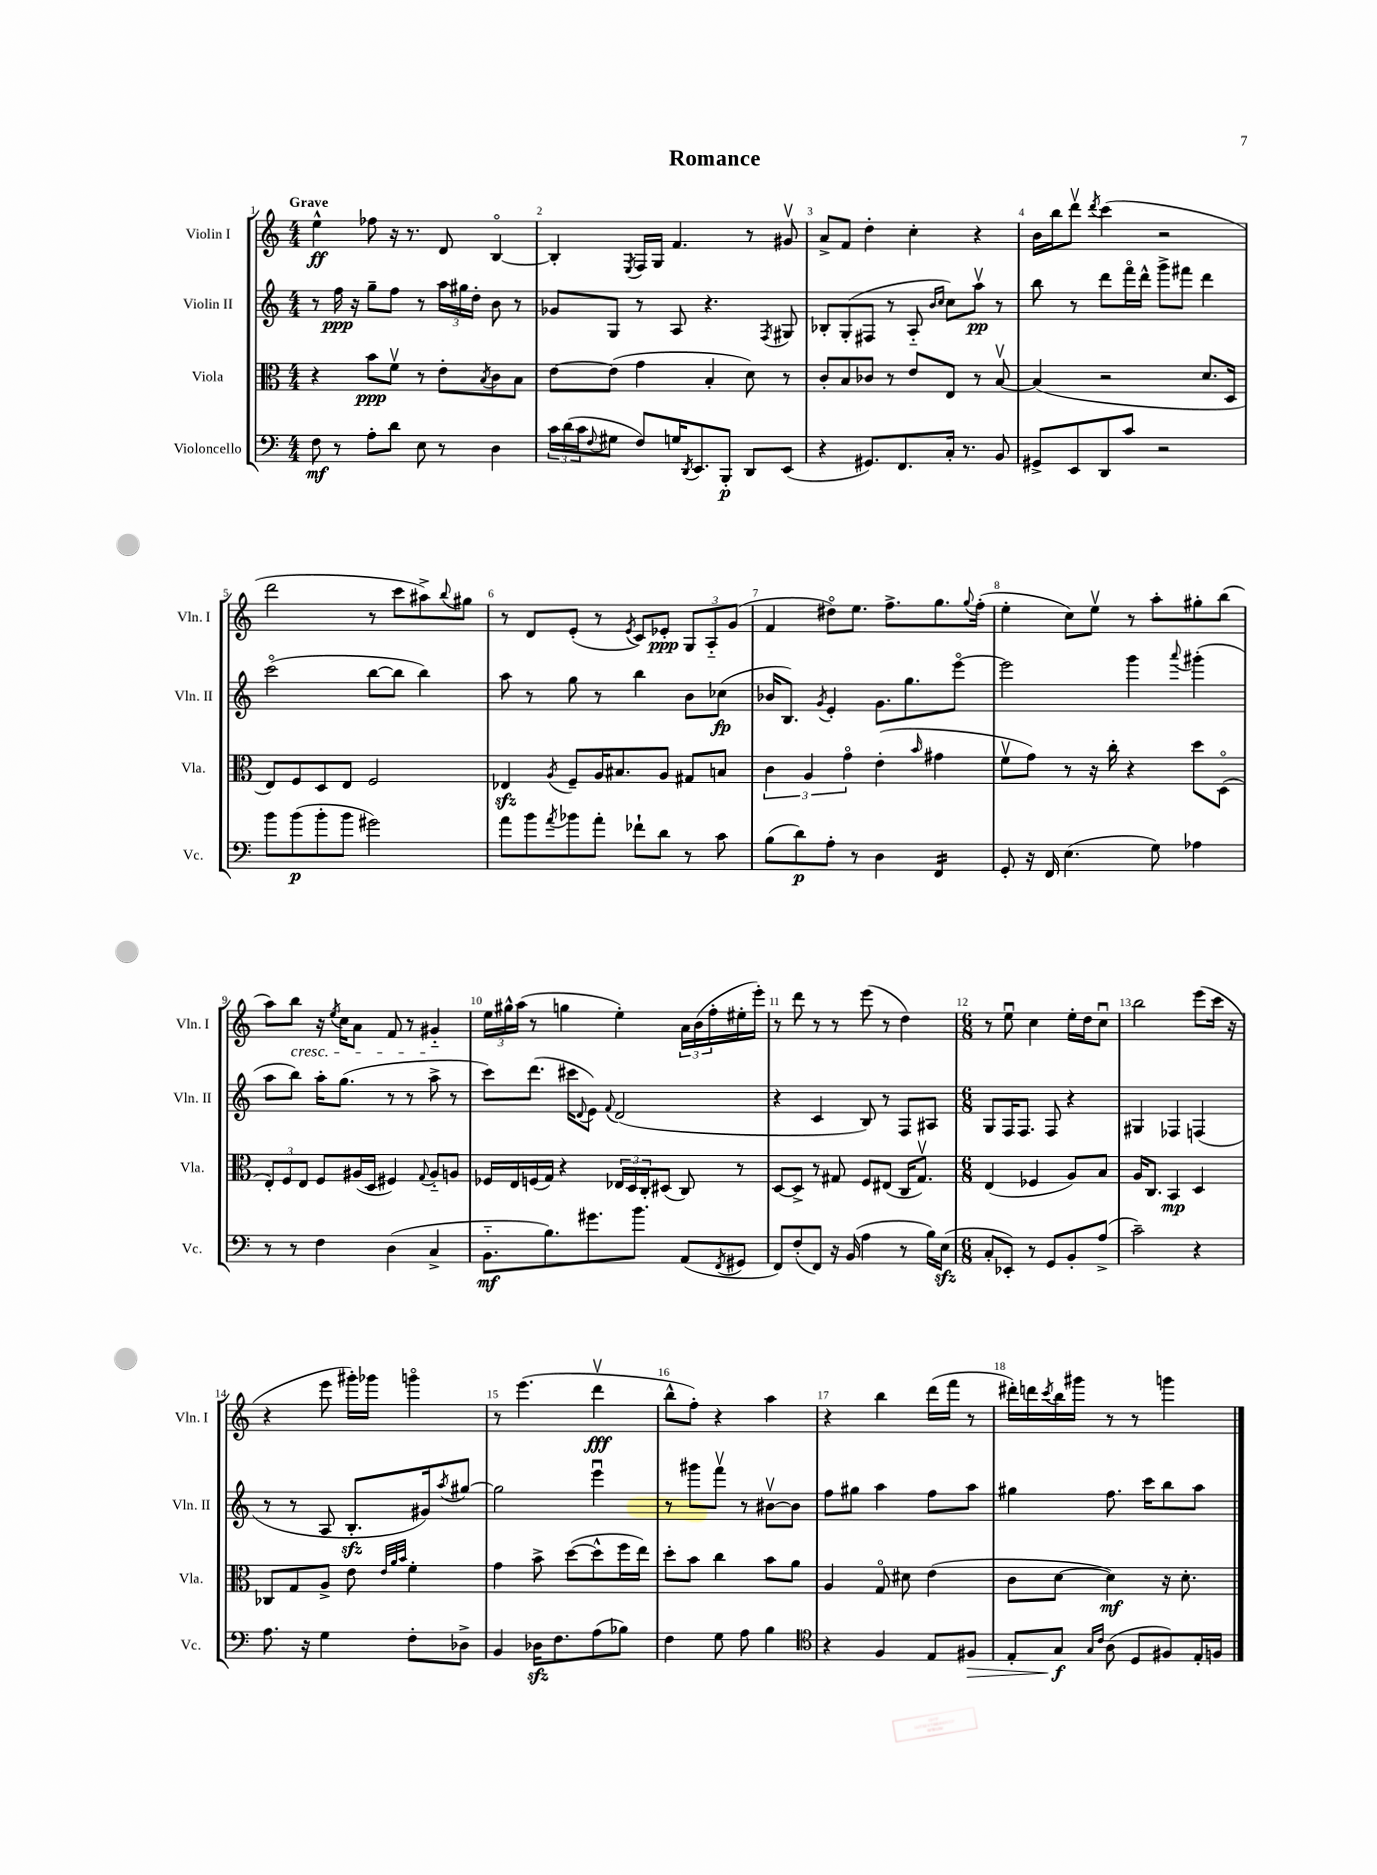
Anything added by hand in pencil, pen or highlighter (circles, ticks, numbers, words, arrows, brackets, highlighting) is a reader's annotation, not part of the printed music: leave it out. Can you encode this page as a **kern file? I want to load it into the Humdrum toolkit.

**kern	**dynam	**kern	**dynam	**kern	**dynam	**kern	**dynam
*part4	*part4	*part3	*part3	*part2	*part2	*part1	*part1
*staff4	*staff4	*staff3	*staff3	*staff2	*staff2	*staff1	*staff1
*I"Violoncello	*	*I"Viola	*	*I"Violin II	*	*I"Violin I	*
*I'Vc.	*	*I'Vla.	*	*I'Vln. II	*	*I'Vln. I	*
*clefF4	*	*clefC3	*	*clefG2	*	*clefG2	*
*k[]	*	*k[]	*	*k[]	*	*k[]	*
*M4/4	*	*M4/4	*	*M4/4	*	*M4/4	*
=1	=1	=1	=1	=1	=1	=1	=1
!	!	!	!	!	!	!LO:TX:a:B:t=Grave	!
8F\	mf	4r	.	8r	.	4ee^^\	ff
8r	.	.	.	16ff\	ppp	.	.
.	.	.	.	16r	.	.	.
8A'\L	.	8b\L	ppp	8gg~\L	.	8ff-X\	.
8d\J	.	8fv\J	.	8ff\J	.	16r	.
.	.	.	.	.	.	8.r	.
8E\	.	8r	.	8r	.	.	.
8r	.	8e'\L	.	24aa\LL	.	8d/	.
.	.	.	.	24gg#X\	.	.	.
.	.	.	.	24dd'\JJ	.	.	.
.	.	8qB/	.	.	.	.	.
4D\	.	8c\	.	8b\	.	[4B/	.
.	.	8B\J	.	8r	.	.	.
=2	=2	=2	=2	=2	=2	=2	=2
24c\LL	.	[8e\L	.	8g-X/L	.	4B'/]	.
(24d\	.	.	.	.	.	.	.
24c\J	.	.	.	.	.	.	.
8qqF/	.	.	.	.	.	.	.
8G#X\J	.	(8e\J]	.	8G/J	.	.	.
.	.	.	.	.	.	8qE/	.
8F/L)	.	4g\	.	8r	.	16F/LL	.
.	.	.	.	.	.	16G/JJ	.
16Gn/K	.	.	.	8A/	.	4.f/	.
8qDD/	.	.	.	.	.	.	.
8.EE/	.	.	.	.	.	.	.
.	.	4B'/	.	4.r	.	.	.
8BBB'/J	p	.	.	.	.	.	.
8DD/L	.	8d\)	.	.	.	8r	.
.	.	.	.	8qF/	.	.	.
(8EE/J	.	8r	.	8G#X/	.	8g#Xv/	.
=3	=3	=3	=3	=3	=3	=3	=3
4r	.	8c'/L	.	8B-X'/L	.	8a^/L	.
.	.	8B/	.	(8G'/	.	8f/J	.
8.GG#X/L)	.	8c-X/J	.	8F#X/J	.	4dd'\	.
.	.	8r	.	8r	.	.	.
8.FF/	.	.	.	.	.	.	.
.	.	8e/L	.	8A/	.	4cc'\	.
.	.	.	.	16qqb/LL	.	.	.
.	.	.	.	16qqcc/JJ	.	.	.
16C'/Jk	.	8E/J	.	8cc\L)	.	.	.
8.r	.	.	.	.	.	.	.
.	.	8r	.	8aav\J	pp	4r	.
8BB/	.	[8Bv/	.	8r	.	.	.
=4	=4	=4	=4	=4	=4	=4	=4
8GG#X^/L	.	(4B/]	.	8bb\	.	16b\LL	.
.	.	.	.	.	.	16bb\J	.
8EE/	.	.	.	8r	.	8dddv\J	.
.	.	.	.	.	.	8qddd/	.
8DD/	.	2r	.	8ddd\L	.	(4ccc\	.
8c/J	.	.	.	16fff\L	.	.	.
.	.	.	.	16ddd^^\JJ	.	.	.
2r	.	.	.	8ggg^\L	.	2r	.
.	.	.	.	8fff#X\J	.	.	.
.	.	8.d/L	.	4ddd\	.	.	.
.	.	16D/Jk	.	.	.	.	.
!!LO:LB:g=z
=5	=5	=5	=5	=5	=5	=5	=5
8b\L	.	8E/L)	.	(2ccc\	.	2ddd\	.
(8b\	p	8F/	.	.	.	.	.
8b'\	.	8D/	.	.	.	.	.
8b\J	.	8E/J	.	.	.	.	.
2g#X\)	.	2F/	.	[8bb\L	.	8r	.
.	.	.	.	8bb\J]	.	8ccc\L	.
.	.	.	.	4bb\)	.	8aa#X^\)	.
.	.	.	.	.	.	8qqbb/	.
.	.	.	.	.	.	8gg#X\J	.
=6	=6	=6	=6	=6	=6	=6	=6
8a\L	.	4E-Xzz/	.	8aa\	.	8r	.
8b\	.	.	.	8r	.	8d/L	.
8qa/	.	8qA/	.	.	.	.	.
8b-X\	.	8F~/L	.	8gg\	.	(8e'/J	.
8a'\J	.	16A/K	.	8r	.	8r	.
.	.	8.B#X/	.	.	.	.	.
.	.	.	.	.	.	8qe/	.
8f-X`\L	.	.	.	4bb\	.	8c/L)	.
8d\J	.	8A/J	.	.	.	8e-X'/J	ppp
8r	.	8G#X/L	.	8b\L	.	12G/L	.
.	.	.	.	.	.	12A/	.
8c\	.	8Bn/J	.	(8cc-X\J	fp	.	.
.	.	.	.	.	.	(12g/J	.
=7	=7	=7	=7	=7	=7	=7	=7
(8B\L	.	6c\	.	16b-X/KL	.	4f/	.
.	.	.	.	8.B/J)	.	.	.
8d\)	p	.	.	.	.	.	.
.	.	6A/	.	.	.	.	.
.	.	.	.	8qg/	.	.	.
8A'\J	.	.	.	4e'/	.	8dd#X\L)	.
.	.	6g\	.	.	.	.	.
8r	.	.	.	.	.	8.ee\J	.
4D\	.	(4e'\	.	8.g\L	.	.	.
.	.	.	.	.	.	8.ff^\L	.
.	.	.	.	8.gg\	.	.	.
.	.	16qqb/	.	.	.	.	.
*tremolo	*	*	*	*	*	*	*
16FF/LL	.	4g#X\	.	.	.	8.gg\	.
16FF/	.	.	.	.	.	.	.
16FF/	.	.	.	[8eee\J	.	.	.
.	.	.	.	.	.	8qqgg/	.
16FF/JJ	.	.	.	.	.	(16ff'\Jk	.
*Xtremolo	*	*	*	*	*	*	*
=8	=8	=8	=8	=8	=8	=8	=8
8GG'/	.	8fv\L	.	2eee\]	.	4ee'\	.
16r	.	8g\J)	.	.	.	.	.
16FF/	.	.	.	.	.	.	.
(4.E\	.	8r	.	.	.	8cc\L)	.
.	.	16r	.	.	.	8eev\J	.
.	.	16cc'\	.	.	.	.	.
.	.	4r	.	4ggg\	.	8r	.
8G\)	.	.	.	.	.	8aa'\L	.
.	.	.	.	8qqaaa/	.	.	.
4A-X\	.	8dd\L	.	(4ggg#X'\	.	8gg#X'\	.
.	.	(8D\J	.	.	.	(8bb\J	.
!!LO:LB:g=z
=9	=9	=9	=9	=9	=9	=9	=9
8r	.	12E'/L)	.	8aa\L	.	8aa\L)	.
.	.	12F/	.	.	.	.	.
!	!	!	!	!	!	!LO:TX:b:i:t=cresc.	!
8r	.	.	.	8bb\J)	.	8bb\J	.
.	.	12E/J	.	.	.	.	.
4F\	.	8F/L	.	16aa'\KL	.	16r	.
.	.	.	.	.	.	8qee/	.
.	.	.	.	(8.gg\J	.	16cc\KL	.
.	.	(16A#X/L	.	.	.	8a\J	.
.	.	16D/JJ	.	.	.	.	.
(4D\	.	4F#X/)	.	8r	.	8f/	.
.	.	.	.	8r	.	8r	.
.	.	8qqG/	.	.	.	.	.
4C^/	.	8A#/L	.	8aa^\	.	4g#X/	.
.	.	8An/J	.	8r	.	.	.
=10	=10	=10	=10	=10	=10	=10	=10
8.BB\L	mf	16F-X/LL	.	8ccc\L)	.	24ee\LL	.
.	.	.	.	.	.	24gg#X^^\	.
.	.	16E/	.	.	.	.	.
.	.	.	.	.	.	(24aa\JJ	.
.	.	(16Fn/	.	(8.ddd\J	.	8r	.
8.B\)	.	16G/JJ)	.	.	.	.	.
.	.	4r	.	.	.	4ggn\	.
.	.	.	.	16ccc#X\KL	.	.	.
.	.	.	.	8qqd/	.	.	.
8.g#X\	.	.	.	8e\J)	.	.	.
.	.	.	.	8qqf/	.	.	.
.	.	24E-X/LL	.	(2d/	.	4ee'\)	.
.	.	24D/	.	.	.	.	.
8.b\J	.	.	.	.	.	.	.
.	.	24C'/J	.	.	.	.	.
.	.	(8D#X/J	.	.	.	.	.
(8AA/L	.	8C/)	.	.	.	24a\LL	.
.	.	.	.	.	.	(24b\	.
.	.	.	.	.	.	24ff'\	.
8qFF/	.	.	.	.	.	.	.
8GG#X/J	.	8r	.	.	.	16ee#X'\	.
.	.	.	.	.	.	16eee'\JJ)	.
=11	=11	=11	=11	=11	=11	=11	=11
8FF/L)	.	[8D/L	.	4r	.	8r	.
(8F'/	.	8D^/J]	.	.	.	8ddd\	.
8FF/J)	.	8r	.	4c/	.	8r	.
16r	.	8G#X/	.	.	.	8r	.
(16BB/	.	.	.	.	.	.	.
4A\	.	8F/L	.	8B/)	.	(8eee\	.
.	.	(8E#X/J	.	8r	.	8r	.
8r	.	16C/KL	.	8F/L	.	4dd\)	.
.	.	8.G#v/J)	.	.	.	.	.
16B\LL)	.	.	.	8A#X/J	.	.	.
(16Ezz\JJ	.	.	.	.	.	.	.
=12	=12	=12	=12	=12	=12	=12	=12
*M6/8	*	*M6/8	*	*M6/8	*	*M6/8	*
8C'/L	.	(4E/	.	8G/L	.	8r	.
8EE-X'/J)	.	.	.	16F/K	.	8eeu\	.
.	.	.	.	8.F/J	.	.	.
8r	.	4F-X/	.	.	.	4cc\	.
8GG/L	.	.	.	8F/	.	.	.
8BB'/	.	8A/L)	.	4r	.	16ee'\LL	.
.	.	.	.	.	.	16dd\J	.
(8A^/J	.	8B/J	.	.	.	8ccu\J	.
=13	=13	=13	=13	=13	=13	=13	=13
2c~\)	.	16A/KL	.	4G#X/	.	2bb\	.
.	.	8.C/J	.	.	.	.	.
.	.	4BB/	mp	4F-X/	.	.	.
4r	.	4D/	.	(4Fn/	.	(8eee\L	.
.	.	.	.	.	.	16ccc\Jk	.
.	.	.	.	.	.	16r	.
!!LO:LB:g=z
=14	=14	=14	=14	=14	=14	=14	=14
8.A\	.	8C-X/L	.	8r	.	4r	.
.	.	8G/	.	8r	.	.	.
16r	.	.	.	.	.	.	.
4G\	.	8A^/J	.	8A/	.	8eee\	.
.	.	8e\	.	8.Bzz'/L	.	16ggg#X'\LL)	.
.	.	.	.	.	.	16ggg-X\JJ	.
.	.	32qqe/LLL	.	.	.	.	.
.	.	32qqa/	.	.	.	.	.
.	.	32qqb/JJJ	.	.	.	.	.
8F'\L	.	4f'\	.	.	.	4gggn\	.
.	.	.	.	16g#X/k)	.	.	.
.	.	.	.	8qaa/	.	.	.
8D-X^\J	.	.	.	[8gg#X/J	.	.	.
=15	=15	=15	=15	=15	=15	=15	=15
4BB/	.	4g\	.	2gg#\]	.	8r	.
.	.	.	.	.	.	(4.eee\	.
16D-Xzz\KL	.	8b^\	.	.	.	.	.
8.F\	.	.	.	.	.	.	.
.	.	([8dd\L	.	.	.	.	.
(8A\	.	8dd^^\]	.	4eeeu\	.	4dddv\	fff
8B-X\J)	.	16ff\L	.	.	.	.	.
.	.	16ee\JJ)	.	.	.	.	.
=16	=16	=16	=16	=16	=16	=16	=16
4F\	.	8dd'\L	.	8r	.	8bb^^\L	.
.	.	8b\J	.	8ggg#X\L	.	8ff'\J)	.
8G\	.	4cc\	.	8fffv\J	.	4r	.
8A\	.	.	.	8r	.	.	.
4B\	.	8b\L	.	[8b#Xv\L	.	4aa\	.
.	.	8a\J	.	8b#\J]	.	.	.
=17	=17	=17	=17	=17	=17	=17	=17
*clefC4	*	*	*	*	*	*	*
4r	.	4A/	.	8ff\L	.	4r	.
.	.	.	.	8gg#X\J	.	.	.
4F/	.	8G/	.	4aa\	.	4bb\	.
.	.	8d#X\	.	.	.	.	.
8E/L	.	(4e\	.	8ff\L	.	(16ddd\LL	.
.	.	.	.	.	.	16fff\JJ	.
!	!LO:HP:b	!	!	!	!	!	!
8F#X/J	>	.	.	8aa\J	.	8r	.
=18	=18	=18	=18	=18	=18	=18	=18
8E'/L	.	8c\L	.	4gg#X\	.	16ddd#X'\LL)	.
.	.	.	.	.	.	16dddn\	.
.	.	.	.	.	.	8qccc/	.
8G/J	f	[8d\J	.	.	.	16bb\	.
.	.	.	.	.	.	16ggg#X\JJ	.
16qqG/LL	.	.	.	.	.	.	.
16qqc/JJ	.	.	.	.	.	.	.
(8A\	]	4d\])	mf	8.ff\	.	8r	.
8D/L	.	.	.	.	.	8r	.
.	.	.	.	16ccc\KL	.	.	.
8F#X/)	.	16r	.	8bb\	.	4gggn\	.
.	.	8.d'\	.	.	.	.	.
16E'/L	.	.	.	8aa\J	.	.	.
16Fn/JJ	.	.	.	.	.	.	.
==	==	==	==	==	==	==	==
*-	*-	*-	*-	*-	*-	*-	*-
